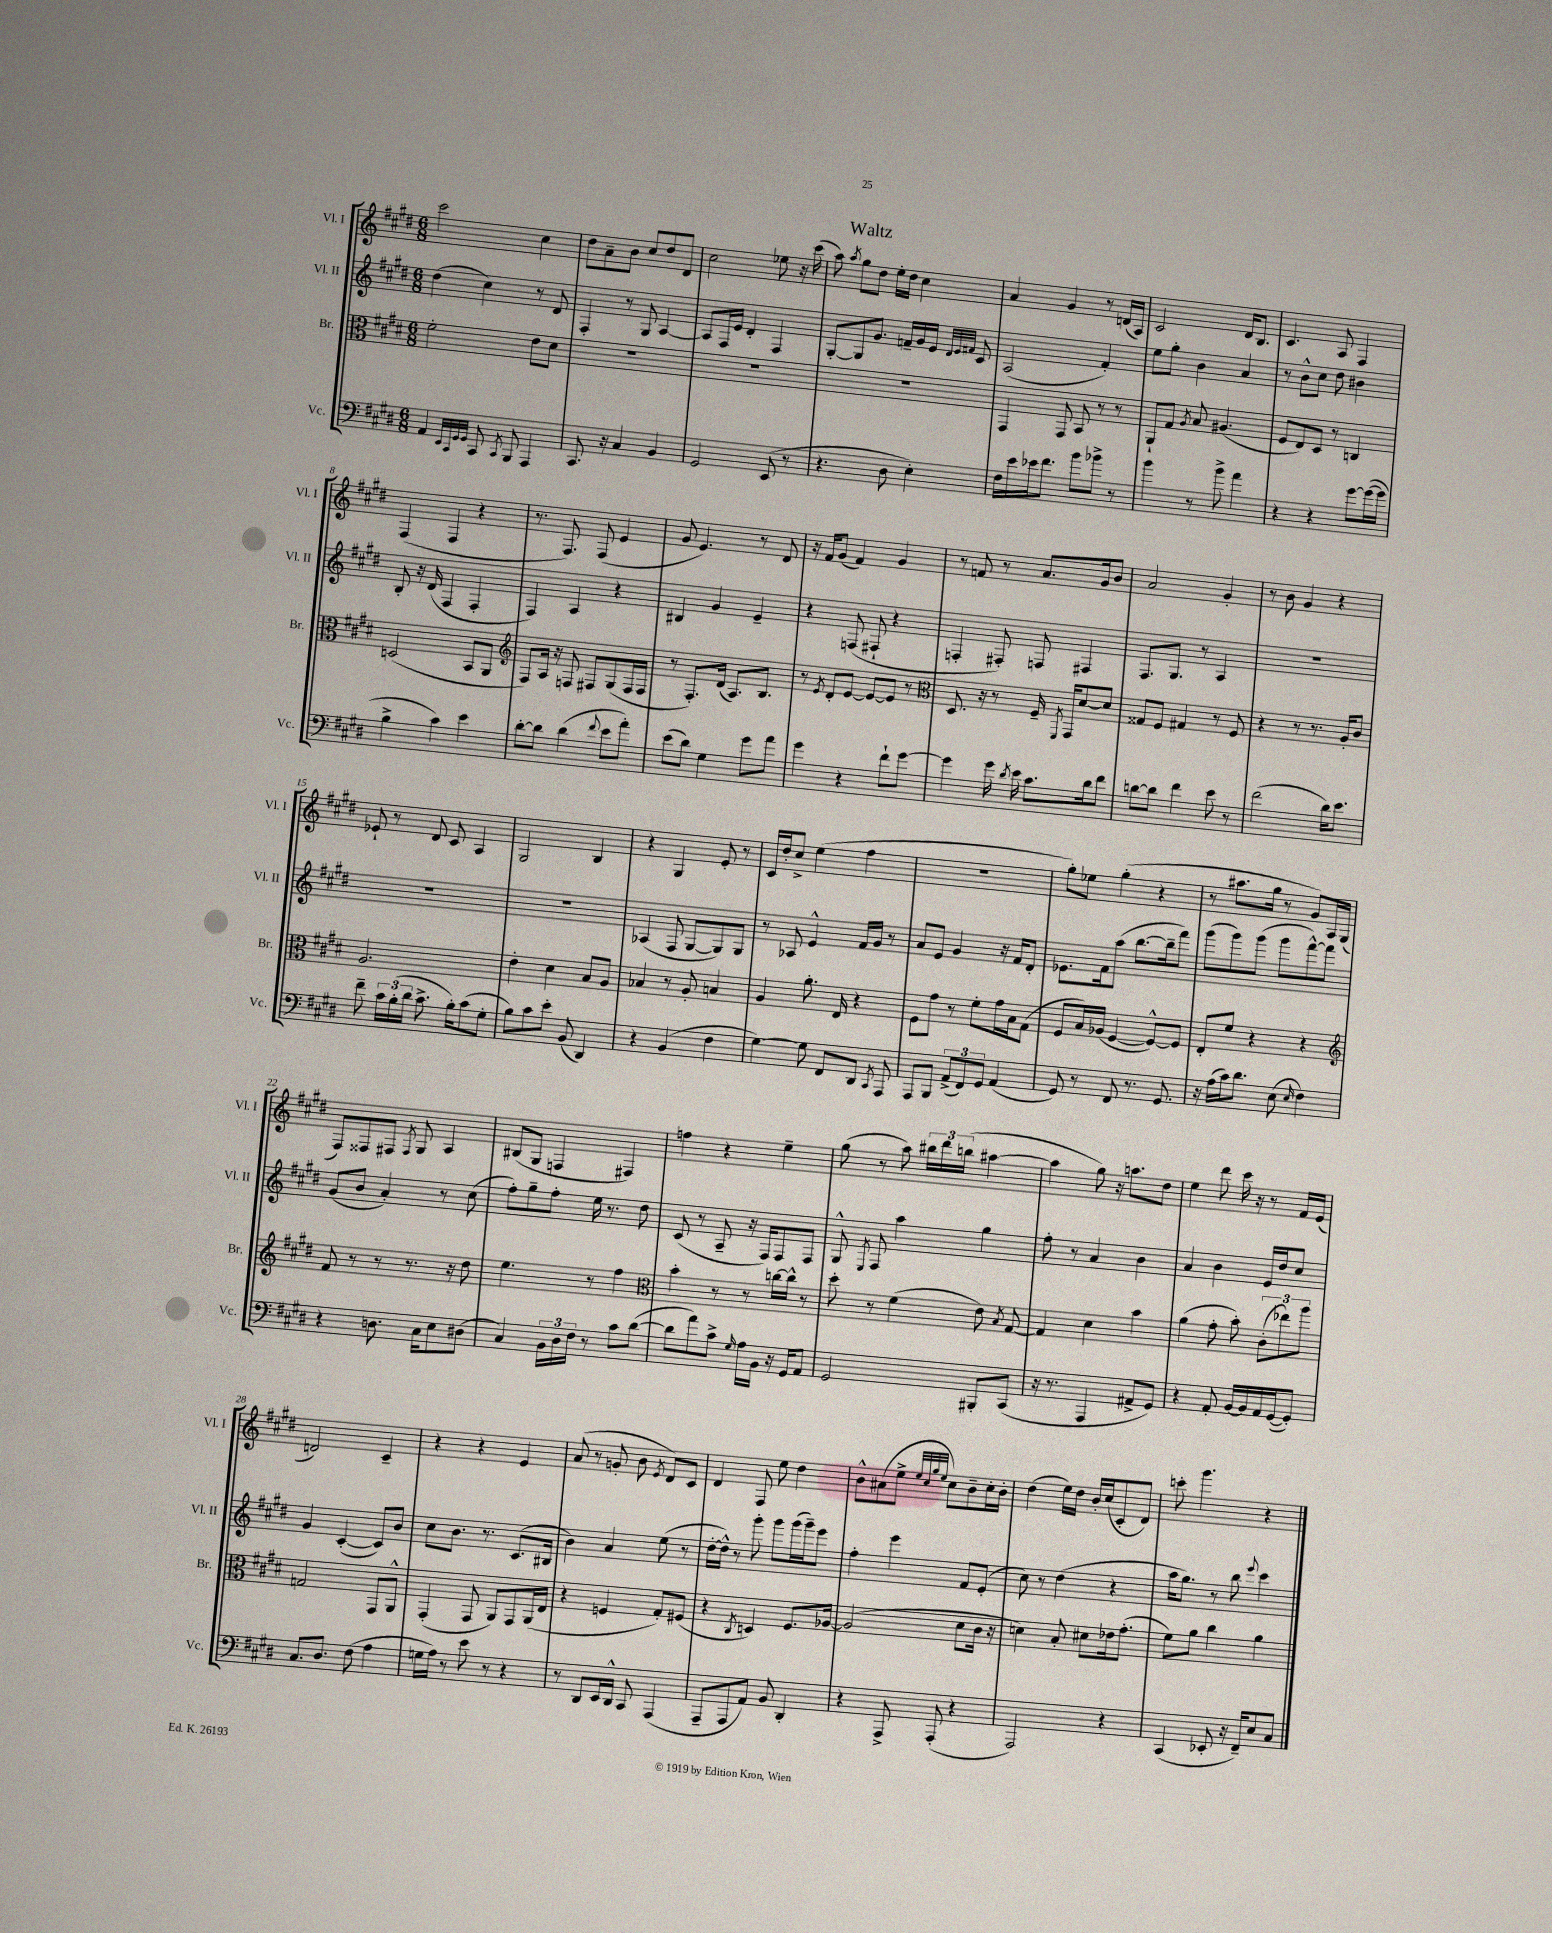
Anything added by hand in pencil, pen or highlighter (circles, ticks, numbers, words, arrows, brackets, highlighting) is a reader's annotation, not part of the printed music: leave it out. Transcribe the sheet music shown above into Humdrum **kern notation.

**kern	**kern	**kern	**kern
*staff4	*staff3	*staff2	*staff1
*clefF4	*clefC3	*clefG2	*clefG2
*k[f#c#g#d#]	*k[f#c#g#d#]	*k[f#c#g#d#]	*k[f#c#g#d#]
*M6/8	*M6/8	*M6/8	*M6/8
4AA/	2f#'\	(4dd#\	2ccc#\
32qqEE/LLL	.	.	.
32qqCC#/	.	.	.
32qqGG#/	.	.	.
32qqGG#/JJJ	.	.	.
8CC#/	.	4cc#\)	.
8qCC#/	.	.	.
8BBB/	.	.	.
4AAA/	8e\L	8r	4cc#\
.	8d#\J	8d#/	.
=	=	=	=
8.CC#/	2.r	4F#'/	8dd#\L
.	.	.	8a~\
16r	.	.	.
4C#/	.	8r	8b\J
.	.	8G#/	8cc#/L
4BB/	.	[4A/	8dd#/
.	.	.	8d#/J
=	=	=	=
2GG#/	2.r	8A/]L	2cc#\
.	.	16F#/L	.
.	.	16e/JJ	.
.	.	4d#'/	.
(8EE/	.	4F#/	8ee-\
8r	.	.	16r
.	.	.	(16ccc#\
=	=	=	=
4.r	2.r	[8G#'/L	8aa\)
.	.	.	8qaa/
.	.	8G#/]	8gg#\L
.	.	8.g#/J	8dd#\J
8D#\	.	.	16ee'\LL
.	.	16f~/LL	16dd#\JJ
4E'\)	.	16g#/	4cc#\
.	.	16e/JJ	.
.	.	32qqd#/LLL	.
.	.	32qqe/	.
.	.	32qqf#/JJJ	.
.	.	8c#/	.
=	=	=	=
16F#\LL	4GG#/	(2A/	4a/
16e\	.	.	.
16e-\J	.	.	.
8.f#\J	.	.	.
.	8GG#/	.	4g#/
8b\L	8BB/	.	.
8b-^\J	8r	4f#'/)	8r
8r	8r	.	(16d/LL
.	.	.	16A/JJ)
=	=	=	=
4b\	8AA`/L	8ee\L	2c#/
.	8G#/J	8gg#'\J	.
.	8qA/	.	.
8r	8B/	4b\	.
8b^\	(4.A#/	.	.
4a\	.	4a/	16d#/LK
.	.	.	8.B/J
=	=	=	=
4r	8F#/L	8r	4.c#/
.	8E/)	8b^^\L	.
4r	8D#/J	8cc#\J	.
.	8r	8dd#\	8A/
[8g#\L	4C/	4b#\	4F#/
(16g#\_L	.	.	.
16g#\]JJ	.	.	.
=	=	=	=
4B^\	(2D/	8B'/	(4F#/
.	.	16r	.
.	.	(16d#/	.
4c#\)	.	4F#/	4F#/
4e\	8BB/L	4F#'/	4r
.	8AA/J	.	.
=	=	=	=
*	*clefG2	*	*
[8d#'\L	8F#/L)	4F#/)	8.r
8d#\]J	16A/Jk	.	.
.	16r	.	8.F#/)
(4d#\	8F/	4A/	.
.	8F#/L	.	(8F#/
8qqf#/	.	.	.
8e\L	(8G#/	4r	4e/
8a'\J)	16F#/L	.	.
.	16F#/JJ	.	.
=	=	=	=
(8e\L	8r	4B#/	8g#/
8d#\J)	8.F#'/L)	.	4.e/)
4G#\	.	4g#/	.
.	(16d#/Jk	.	.
.	8.A/L)	.	.
8g#\L	.	4e~/	8r
.	8.B/J	.	.
8a\J	.	.	8d#/
=	=	=	=
4g#\	8r	4r	16r
.	.	.	16f#/LK
.	8qe/	.	.
.	8d#'/L	.	(8g#/J
4r	[8e/J	(8F/	4f#/)
.	8e/_L	8F#`/	.
8f#`\L	8e/]J	4r	4g#/
[8g#\J	8r	.	.
=	=	=	=
*	*clefC3	*	*
4g#\]	8.D#/	4F'/	8r
.	.	.	8f/
.	16r	.	.
16g#\	8r	8F#'/)	8r
8qd#/	.	.	.
16e\	.	.	.
8.c#\L	16F#~/	8F/	8.a/L
.	8qFF#/	.	.
.	16GG#/LK	.	.
.	[8d#/	4F#/	.
16d#\k	.	.	16g#/k
8f#\J	8d#/]J	.	8b/J
=	=	=	=
[8d\L	8G##/L	8.F#/L	2a/
8d\]J	8F#/J	.	.
.	.	8.G#/J	.
4f#\	4G#/	.	.
.	.	8r	.
8e\	8r	4A/	4g#'/
8r	8F#/	.	.
=	=	=	=
(2f#\	4r	2.r	8r
.	.	.	8b\
.	8r	.	4g#/
.	8.r	.	.
16d#\LK)	.	.	4r
8.e\J	16A'/LK	.	.
.	8c#/J	.	.
=	=	=	=
8f#~\	2.A/	2.r	8e-`/
24c#\LL	.	.	8r
(24B'\	.	.	.
24d#\JJ	.	.	.
8.c#^\	.	.	8d#/
.	.	.	8c#/
16B'\LK)	.	.	.
(8c#\	.	.	4A/
8G#'\J	.	.	.
=	=	=	=
8B\L)	4e'\	2.r	2G#/
8c#\	.	.	.
8e'\J	4d#\	.	.
(8BB/	.	.	.
4DD#/)	8B/L	.	4B/
.	8A/J	.	.
=	=	=	=
4r	4B-/	(4A-/	4r
(4BB/	8r	8F#/	4G#/
.	8A'/	[8G#/L	.
4F#\	4B/	8G#/])	8e'/
.	.	8G#/J	8r
=	=	=	=
[4G#\)	4A/	8r	16c#/LL
.	.	.	16dd#'/J
.	.	8A-/	8cc#^/J
8G#\]	8.a'\	4e^^/	(4ee\
8FF#/L	.	.	.
.	16E/	.	.
8DD#/J	4r	16f#/LL	4ff#\
.	.	16g#/JJ	.
8qCC#/	.	.	.
8AAA/	.	8r	.
=	=	=	=
8AAA/L	8F#\L	8a/L	2.r
8BBB/J	8g#\J	8e/J	.
(12AA^/L	8r	4g#/	.
12FF#/)	.	.	.
.	8f#'\L	.	.
12GG#/J	.	.	.
(4AA/	16g#\L	16r	.
.	16B\J	16f#/LK	.
.	(8G#\J	8d#'/J	.
=	=	=	=
8GG#/)	8F#/L	8.e-\L	8gg#'\L)
8r	16B/L)	.	8ee-\J
.	(16A-/JJ	16f#\k	.
8FF#/	[4F#/	(8aa\J	(4gg#'\
8.r	.	[8.bb\L	.
.	8F#^^/_L)	.	4r
8.GG#/	.	16bb~\]k	.
.	8F#/]J	8fff#\J)	.
=	=	=	=
16r	8E'/L	(8ggg#\L	8r
(16A\LL	.	.	.
16c#\J)	8f#/J	8ggg#\)	8.aa#\L
8.d#\J	.	.	.
.	4r	(8ggg#\J	.
.	.	.	16gg#\Jk
(8E\	.	8ggg#\L	8r
16qqE/	.	.	.
4F#\)	4r	[8fff#^^\)	8g#/L)
.	.	8fff#\]J	16A/L
.	.	.	(16G#/JJ
=	=	=	=
*	*clefG2	*	*
4r	8f#/	(8g#/L	8F#/L)
.	8r	8b/J	8F##/
8.D\	8r	4a'/)	8F#/J
.	.	.	8qF#/
.	8.r	.	8G#/
16C#\LK	.	.	.
8E\	.	8r	4A/
.	16r	.	.
(8D#\J	8dd#\	(8cc#\	.
=	=	=	=
4C#/)	4.ee\	8ff#'\L)	(8B#/L
.	.	8gg#~\	8G#/J
24BB\LL	.	8ff#'\J	4F/
24D#\	.	.	.
24F#\JJ	.	.	.
8r	8r	16ee\	.
.	.	8.r	.
8c#\L	4ff#\	.	4F#/)
([8d#\J	.	8dd#\	.
=	=	=	=
*	*clefC3	*	*
8d#\]L	4b'\	(8c#/	4ff\
8a\)	.	8r	.
8c#^\J	8r	8A~/	4r
16qqG#/	.	.	.
16A\LL	8r	16r	.
16BB\JJ	.	16F#/LK)	.
16r	[16cc\LL	8F#/	4ee~\
16GG#/LK	16cc^^\]JJ	.	.
8AA/J	8r	8F#/J	.
=	=	=	=
2GG#/	8dd#'\	8G#^^/	(8gg#\
.	.	8qE/	.
.	8r	8F#/	8r
.	(4f#\	4aa\	8aa\)
.	.	.	24bb#\LL
.	.	.	24ddd#\
.	.	.	(24bb\JJ
8BBB#'/L	8e\)	4gg#\	[4aa#\
.	8qB/	.	.
(8CC#/J	[8G#/	.	.
=	=	=	=
16r	4G#/]	8ff#'\	4aa#\]
8.r	.	.	.
.	.	8r	.
4AAA/	4d#\	4a/	8gg#\)
.	.	.	16r
.	.	.	8.aa\L
8AA#^/L	4b\	4b\	.
8GG#/J)	.	.	8dd#\J
=	=	=	=
4r	(4a\	4a/	4ee\
8AA'/	8g#'\	4b\	8ddd#\
[16BB/LL	8b'\)	.	16ccc#\
16BB/]	.	.	16r
16AA/	(12c#'\L	16e/LL	8r
([16GG#/J	.	16dd#/J	.
.	12ee-\)	.	.
8GG#'/]J)	.	8cc#/J	16f#/LL
.	12aa\J	.	.
.	.	.	(16e/JJ
=	=	=	=
8.C#/L	2G/	4g#/	2d/)
8.D#/J	.	.	.
.	.	([4c#'/	.
(8F#\	.	.	.
4A\	8GG#/L	8c#/]L)	4c#~/
.	8AA^^/J	8b/J	.
=	=	=	=
16G\LL	(4GG#'/	8cc#\L	4r
16A\JJ)	.	.	.
8r	.	8.b\J	.
8e\	8GG#/	.	4r
.	.	8.r	.
8r	8AA/L)	.	.
4r	8GG#/	(8.c#/L	4e/
.	(16AA/L	.	.
.	16E/JJ	16B#/Jk	.
=	=	=	=
8r	4r	4b\)	(8a/
8DD#/L	.	.	8r
16EE/L	4F/	4a/	8g'/
16DD#^^/JJ	.	.	.
8CC#/	.	.	8b\
.	.	.	8qe/
(4AAA/	8G#'/L)	(8ee\	8d#/L)
.	(8F#/J	8r	8c#/J
=	=	=	=
8AAA~/L	4r	[16dd#'\LL	4d#/
.	.	16dd#^^\]JJ)	.
8AAA/	.	8r	.
.	8qC#/	.	.
8AA/J)	4D/)	8ggg#'\	8F#/
8BB/	.	8ggg#\L	8ee\
4DD#'/	8.F#/L	(16ggg#\L	4dd#\
.	.	16ggg#~\J)	.
.	.	8eee\J	.
.	[16A-/Jk	.	.
=	=	=	=
4r	(2A-/]	4ff#'\	8b^^\L
.	.	.	(8a#\
8AAA^/	.	4eee\	8ee^\J
.	.	.	32qqee/LLL
.	.	.	32qqcc#/
.	.	.	32qqgg#/
.	.	.	32qqee/JJJ
(8AAA'/	.	.	8cc#\L)
4r	8d#\L	8f#/L	8b~\
.	16c#\Jk	(8e'/J	16cc#'\L
.	16r	.	16b'\JJ
=	=	=	=
2AAA/)	4d\)	8cc#\)	(4dd#\
.	.	8r	.
.	8B'/	(4dd#\	16ee\LL)
.	.	.	16dd#\JJ
.	8d#\L	.	16b'/LL
.	.	.	(16cc#/J
4r	16e-\k	4r	8c#'/
.	(8.g#'\J	.	.
.	.	.	8d#/J)
=	=	=	=
(4CC#/	8f#\L)	16aa\LK	8ccc'\
.	.	8.gg#\J)	.
.	8a\J	.	4.ggg#\
8EE-'/	4cc#\	8r	.
16r	.	8bb\	.
16FF#~/LK)	.	.	.
.	.	8qqeee/	.
8E/	4a\	4ccc#\	4r
8C#/J	.	.	.
==	==	==	==
*-	*-	*-	*-
